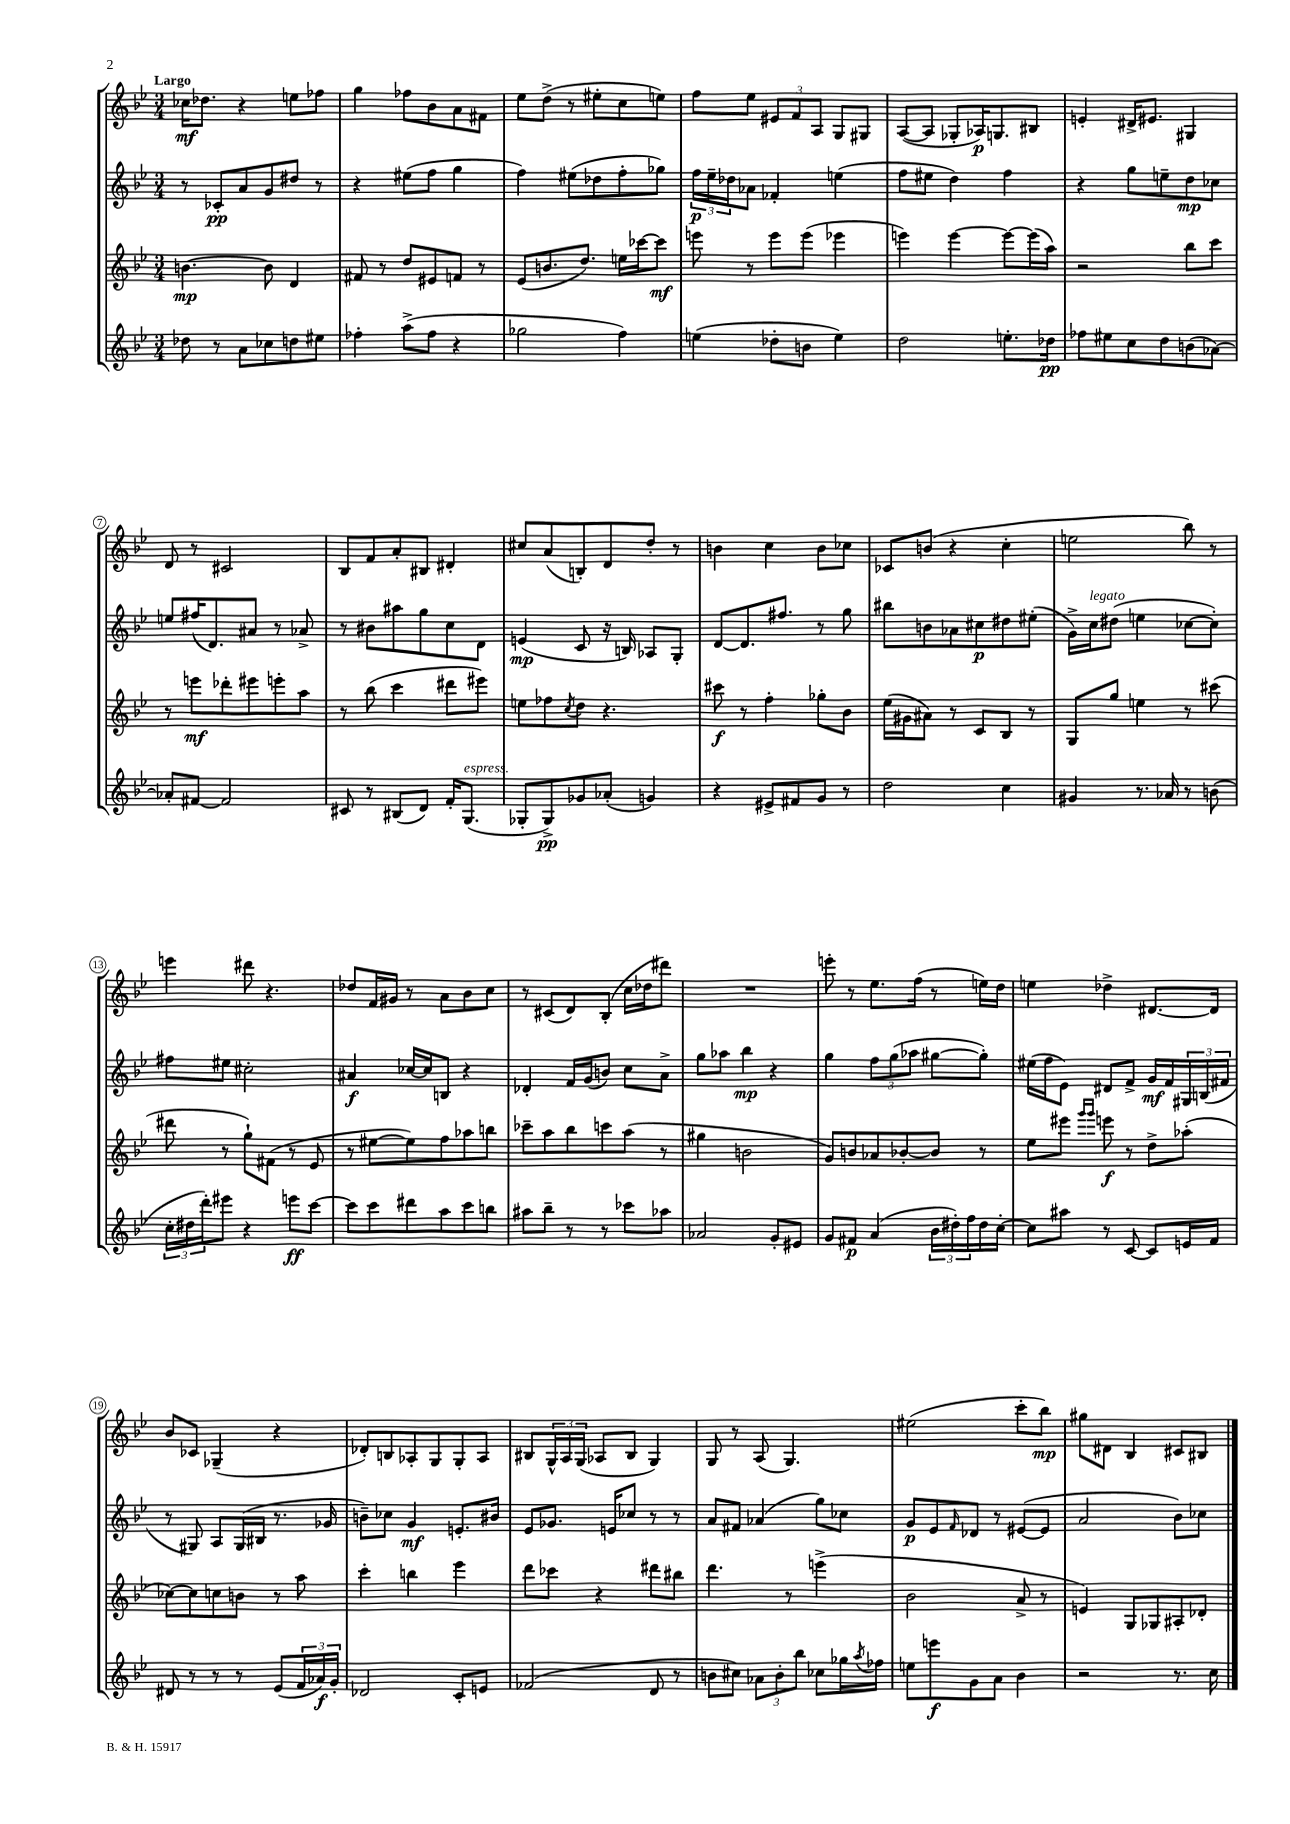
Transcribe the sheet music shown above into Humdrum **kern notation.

**kern	**kern	**kern	**kern
*staff4	*staff3	*staff2	*staff1
*clefG2	*clefG2	*clefG2	*clefG2
*k[b-e-]	*k[b-e-]	*k[b-e-]	*k[b-e-]
*M3/4	*M3/4	*M3/4	*M3/4
8dd-\	[4.b\	8r	16cc-\LK
.	.	.	8.dd-\J
8r	.	8c-'/L	.
8a\L	.	8a/	4r
8cc-\	8b\]	8g/	.
8dd\	4d/	8dd#/J	8ee\L
8ee#\J	.	8r	8ff-\J
=	=	=	=
4ff-'\	8f#/	4r	4gg\
.	8r	.	.
(8aa^\L	8dd/L	(8ee#\L	8ff-\L
8ff-\J	8e#/	8ff\J	8b-\
4r	8f/J	4gg\	8a\
.	8r	.	8f#\J
=	=	=	=
2gg-\	(8e-/L	4ff\)	8ee-\L
.	8.b/	.	(8dd^\J
.	.	(8ee#\L	8r
.	8.dd/J)	.	.
.	.	8dd-\	8ee#'\L
4ff\)	16ee\LL	8ff'\	8cc\
.	[16ccc-\J	.	.
.	8ccc-\]J	8gg-\J)	8ee\J)
=	=	=	=
(4ee\	8eee\	24ff\LL	8ff\L
.	.	24ee-~\	.
.	.	24dd-\J	.
.	8r	8a-\J	8ee-\J
8dd-'\L	8eee\L	4f-'/	12e#/L
.	.	.	12f/
8b\J	(8eee\J	.	.
.	.	.	12A/J
4ee\)	4eee-\	(4ee\	8G/L
.	.	.	8G#/J
=	=	=	=
2dd\	4eee\)	8ff\L	([8A/L
.	.	8ee#\J	8A/]J
.	[4eee\	4dd\)	8G-'/L
.	.	.	16A-/K)
.	.	.	8.G/
8.ee'\L	8eee\_L	4ff\	.
.	(16eee\]L	.	8B#/J
16dd-\Jk	16aa\JJ)	.	.
=	=	=	=
8ff-\L	2r	4r	4e'/
8ee#\	.	.	.
8cc\	.	8gg\L	16d#^/LK
.	.	.	8.e#/J
8dd\	.	8ee~\	.
(8b\	8bb-\L	8dd\	4G#/
[8a-\J)	8ccc\J	8cc-\J	.
=	=	=	=
8a-'/]L	8r	8ee/L	8d/
[8f#/J	8eee\L	(16ff#/K	8r
.	.	8.d/)	.
2f#/]	8ddd-'\	.	2c#/
.	8eee#\	8a#/J	.
.	8eee'\	8r	.
.	8aa\J	8a-^/	.
=	=	=	=
8c#/	8r	8r	8B-/L
8r	(8bb-\	8b#\L	8f/
(8B#/L	4ccc\	8aa#\	8a'/
8d/J)	.	8gg\	8B#/J
16f'/LK	8ddd#\L	8cc\	4d#'/
(8.G/J	.	.	.
.	8eee#\J)	8d\J	.
=	=	=	=
8G-'/L	8ee\L	(4e/	8cc#/L
8G-^/)	8ff-\	.	(8a/
.	8qcc/	.	.
8g-/	8dd\J	8c/	8B'/)
(8a-'/J	4.r	16r	8d/
.	.	16B/)	.
4g/)	.	8A-/L	8dd'/J
.	.	8G'/J	8r
=	=	=	=
4r	8ccc#\	[8d/L	4b\
.	8r	8.d/]	.
8e#^/L	4ff'\	.	4cc\
.	.	8.ff#/J	.
8f#/	.	.	.
8g/J	8gg-'\L	8r	8b\L
8r	8b-\J	8gg\	8cc-\J
=	=	=	=
2dd\	(16ee-\LL	8bb#\L	8c-/L
.	16g#\J	.	.
.	8a#\J)	8b\	(8b/J
.	8r	8a-\	4r
.	8c/L	8cc#\	.
4cc\	8B-/J	8dd#\	4cc'\
.	8r	(8ee#'\J	.
=	=	=	=
4g#/	8G/L	16g^\LL)	2ee\
.	.	16cc\J	.
.	8gg/J	(8dd#\J	.
8.r	4ee\	4ee\	.
16a-/	.	.	.
8r	8r	[8cc-\L	8bb-\)
(8b\	(8ccc#\	8cc-'\]J)	8r
=	=	=	=
24cc'\LL	8ddd#\	8ff#\L	4eee\
24dd#\	.	.	.
24ddd'\J)	.	.	.
8eee#\J	8r	8ee#\J	.
4r	8gg`\L)	2cc#'\	8ddd#\
.	(8f#\J	.	4.r
8eee\L	8r	.	.
[8ccc\J	8e-/	.	.
=	=	=	=
8ccc\]L	8r	4a#/	8dd-/L
8ccc\	[8ee#\L	.	16f/L
.	.	.	16g#/JJ
8ddd#\	8ee#\])	[16cc-/LL	8r
.	.	16cc-/]J	.
8aa\	8ff\	8B/J	8a\L
8ccc\	8aa-\	4r	8b-\
8bb\J	8bb\J	.	8cc\J
=	=	=	=
8aa#\L	8ccc-~\L	4d-'/	8r
8bb-~\J	8aa\	.	(8c#/L
8r	8bb-\	16f/LL	8d/)
.	.	(16g/J	.
8r	8ccc\	8b/J)	(8B-'/J
8ccc-\L	(8aa\J	8cc\L	16cc\LL
.	.	.	16dd-\J
8aa-\J	8r	8a^\J	8ddd#\J)
=	=	=	=
2a-/	4gg#\	8gg\L	2.r
.	.	8aa-\J	.
.	2b\	4bb-\	.
8g'/L	.	4r	.
8e#/J	.	.	.
=	=	=	=
8g/L	8g/L)	4gg\	8eee'\
8f#/J	8b/	.	8r
(4a/	8a-/	12ff\L	8.ee-\L
.	.	(12gg\	.
.	[8b-'/	.	.
.	.	12aa-\J	.
.	.	.	(16ff\Jk
24b-\LL	8b-/]J	[8gg#\L	8r
24dd#'\)	.	.	.
24ff\	.	.	.
16dd#\	8r	8gg#'\]J)	16ee\LL)
[16cc'\JJ	.	.	16dd\JJ
=	=	=	=
8cc\]L	8ee-\L	(16ee#\LL	4ee\
.	.	16ff\J	.
8aa#\J	8eee#\J	8e-\J)	.
.	16qqggg/LL	.	.
.	16qqggg/JJ	.	.
8r	8eee\	8d#/L	4dd-^\
[8c/	8r	8f^/J	.
8c/]L	8dd^\L	16g/LL	[8.d#/L
.	.	16f/	.
16e/L	(8aa-'\J	24G#/	.
.	.	(24B/	.
16f/JJ	.	.	16d#/]Jk
.	.	24f#/JJ	.
=	=	=	=
8d#/	[8cc-\L)	8r	8b-/L
8r	8cc-\]	8G#/)	8c-/J
8r	8cc\	8A/L	(4G-~/
8r	8b\J	(16G#/L	.
.	.	16B#/JJ	.
(8e-/L	8r	8.r	4r
24f/L	8aa\	.	.
24a-/)	.	.	.
.	.	16g-/	.
24g'/JJ	.	.	.
=	=	=	=
2d-/	4ccc'\	8b~\L)	8d-'/L)
.	.	8cc-\J	8B/
.	4bb\	4g/	8A-'/
.	.	.	8G/
8c'/L	4eee-\	8.e'/L	8G'/
8e/J	.	.	8A-/J
.	.	16b#/Jk	.
=	=	=	=
(2f-/	8ddd\L	8e-/L	8B#/L
.	8ccc-\J	8.g-/J	24G^^/L
.	.	.	24A/
.	.	.	(24G/JJ
.	4r	.	8A-/L
.	.	16e/LK	.
.	.	8cc-/J	8B#/J
8d/	8ddd#\L	8r	4G/)
8r	8bb#\J	8r	.
=	=	=	=
8b\L	4.ddd\	8a/L	8G/
8cc#\J)	.	8f#/J	8r
12a-\L	.	(4a-/	(8A/
12b'\	.	.	.
.	8r	.	4.G/)
12bb-\J	.	.	.
8cc-\L	(4eee^\	8gg\L)	.
16gg-\L	.	8cc-\J	.
8qaa/	.	.	.
16ff-\JJ	.	.	.
=	=	=	=
8ee\L	2b-\	8g/L	(2ee#\
8eee\	.	8e-/	.
.	.	16qqf/	.
8g\	.	8d-/J	.
8a\J	.	8r	.
4b-\	8a^/	([8e#/L	8ccc'\L
.	8r	8e#/]J	8bb-\J)
=	=	=	=
2r	4e/)	2a/	8gg#\L
.	.	.	8d#\J
.	8G/L	.	4B-/
.	8G-/	.	.
8.r	8A#'/	8b-\L)	8c#/L
.	8d-'/J	8cc-\J	8B#/J
16cc\	.	.	.
==	==	==	==
*-	*-	*-	*-
